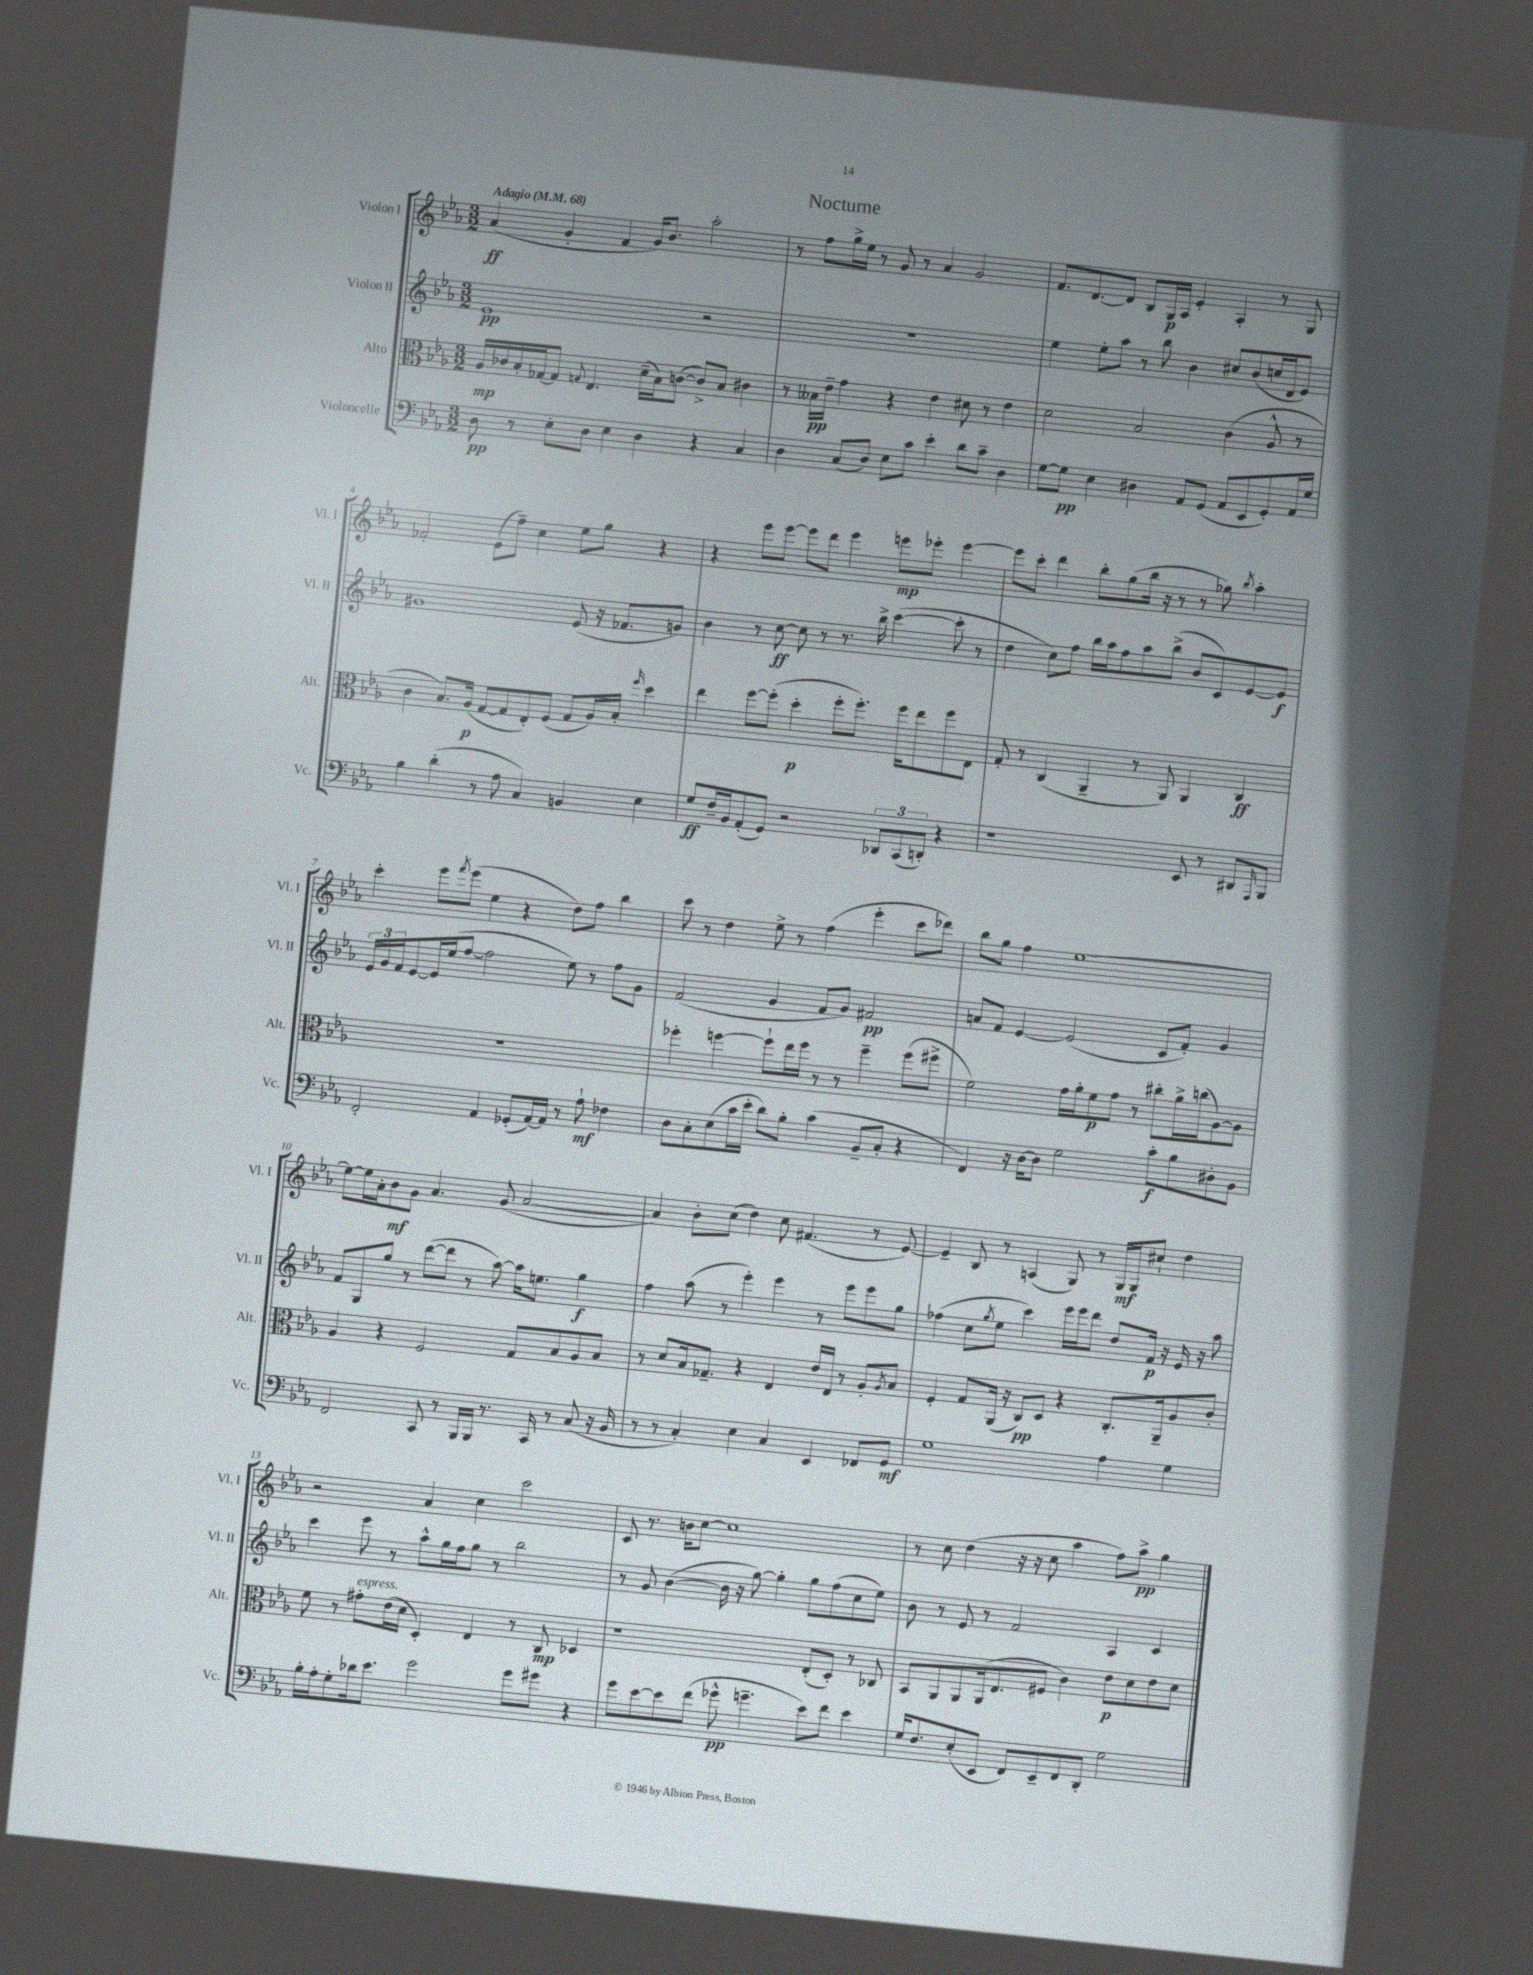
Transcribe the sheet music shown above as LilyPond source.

\header { title = "Nocturne" }
<<
\new StaffGroup <<
\new Staff = "s0" \with { instrumentName = "Violon I" shortInstrumentName = "Vl. I" } {
    \clef treble \key ees \major \numericTimeSignature \time 3/2 \tempo "Adagio" 4 = 68
    aes'4\ff( g'4-. f'4 g'16) bes'8. aes''2-. |
    r8 f''8 g''16-> ees''16 r8 g'8 r8 aes'4 g'2 |
    f'8. d'8.~ d'8 bes8 g16\p aes16 ees'4-. aes4-. r8 g8 |
    fes'2-. ees'8( f''8--) c''4 ees''8 g''8 r4 |
    r4 ees'''8 ees'''8~ ees'''8 d'''8 ees'''4 e'''8\mp ees'''8-. ees'''4~ |
    ees'''8 c'''8-. d'''4 bes''8-. g''8( bes''16 r16 r8 r8 ges''8) \acciaccatura { bes''8 } aes''4-. |
    c'''4-. ees'''8 \acciaccatura { f'''8 } ees'''8( ees''4 r4 d''8) f''8 bes''4 |
    c'''8 r8 d''4 ees''8-> r8 f''4( ees'''4-. c'''8 des'''8) |
    bes''8 g''8 f''4 ees''1~ |
    ees''8~ ees''16 aes'16-. bes'8\mf g'8 aes'4. g'8( aes'2~ |
    aes'4) bes'8-. c''8( d''4) c''8 fis'4.( r8 ees'8~) |
    ees'4-- bes8 r8 a4( g8) r8 g16\mf g16 cis''8-! d''4 |
    r2 aes'4 c''4 c'''2 |
    c'8 r8. b'16 c''8~ c''1 |
    r8 c''8 d''4( r16 r16 c''8 aes''4 f''8) aes''8->\pp g''4 \bar "|." |
}
\new Staff = "s1" \with { instrumentName = "Violon II" shortInstrumentName = "Vl. II" } {
    \clef treble \key ees \major \numericTimeSignature \time 3/2
    ees'1\pp r2 |
    R1. |
    ees''4 ees''8-. aes''8 r8 bes''8 bes'4 cis''8 bes'8( c''16 d'16 ees'8) |
    gis'1 ees'8( r16 fes'8. g'8) |
    bes'4 r8 c''8~\ff c''8 r8 r8. bes''16-> c'''4~( c'''8-. r8 |
    d''4 c''8) f''8 bes''16 aes''16 f''8 aes''8 bes''8->( bes'8 c'8) ees'8~ ees'8\f |
    \tuplet 3/2 { ees'16 g'16 f'16 } ees'8~ ees'16 ees''16( f''8~ f''2 ees''8) r8 f''8 g'8 |
    f'2( g'4 f'8 g'8) fis'2\pp |
    a'8 f'8 ees'4~ ees'2( c'8 f'8-.) g'4 |
    f'8 g8 g''8 r8 d'''8~( d'''8 r8 aes''8~) aes''16 e''8. g''4\f |
    f''4 aes''8( r8 ees'''4-.) ees'''4 r8 ees'''8 ees'''8 g''8 |
    fes''4( c''8 \acciaccatura { g''8 } ees''8 c'''4) ees'''16 ees'''16 d'''8 d''8 f'16\p r16 ees'16 r16 aes''8 |
    c'''4 ees'''8 r8 aes''8-^ g''16 f''16 g''8 r8 bes''2 |
    r8 g'8 bes'4~( bes'16 r16 g''8~) g''4-. g''8 f''8( c''8 ees''8) |
    bes'8 r8 ees'8 r8 f'2 aes4 c'4 \bar "|." |
}
\new Staff = "s2" \with { instrumentName = "Alto" shortInstrumentName = "Alt." } {
    \clef alto \key ees \major \numericTimeSignature \time 3/2
    aes16\mp ces'16 bes16-. ges16~ ges8 \appoggiatura { g8 } ees4. d'16--( bes16) c'8~( c'8->) bes8 cis'4 |
    r8 beses16\pp ees'16-- g'4 r4 ees'4 dis'8 r8 ees'4 |
    d'2 bes2 c'4( aes8-^ r8 |
    c'4 bes8.) aes16\p( g8~ g8 ees8-.) f8( g8 aes16) bes16-. \grace { f''16 } d''4 |
    ees''4 f''8~ f''8-.( d''4-.\p f''8-. f''8.-.) f''16 ees''8 f''8 ees8 |
    g8-. r8 c4( aes,4-- r8 aes,8) aes,4 c4\ff |
    R1. |
    fes''4-. f''4~ f''8-! ees''16 f''16 r8 r8 f''4-- f''8( fis''8-> |
    f'2) g'16 aes'16-. f'8\p g'8 r8 cis''8-. aes'16-> c''16( aes8~) aes8 |
    aes4 r4 f2 g8 bes8 aes8 bes8 |
    r8 d'8 bes16 ges8.-- r4 ees4 ees'16 ees16 r8 aes8-. \acciaccatura { aes8 } bes8 |
    f4-. g8 aes,16( r16 c8\pp) d8 r4 c8.-. aes,16-- aes8 c'8-. |
    f'8 r8 gis'8-.^\markup { \italic "espress." } ees'16( d'16 d4-.) ees4 r8 c8\mp des4 |
    r1 ees8-.( d8-.) r8 ces8 |
    bes,8 aes,8 aes,8 aes,16( ees8. fis8 c'4) ees'8\p d'8 ees'8 d'8 \bar "|." |
}
\new Staff = "s3" \with { instrumentName = "Violoncelle" shortInstrumentName = "Vc." } {
    \clef bass \key ees \major \numericTimeSignature \time 3/2
    d8\pp r8 ees8-. d8 ees4 d4 r4 c4 |
    d4 c8( d8) ees8 c'8 ees'4-. d'8 c'8-- d4 |
    g8~ g8\pp ees4 dis4 aes,8 g,8( aes,8 ees,8 g,8-.) aes,16 g16 |
    bes4 d'4-.( r8 aes8 c4) b,4 ees4 |
    g8\ff f16-- bes,16 aes,8-.( g,8) r2 \tuplet 3/2 { des,8 c,8( d,8-.) } r4 |
    r1 ees,8 r8 dis,8 \grace { aes,,16 } bes,,8 |
    f,2-. aes,4 ges,8-.( aes,16~) aes,16 r8 aes8-!\mf fes4 |
    d8 c8-. ees8( c'16 ees'16-. d'8) bes8-. c'4( bes,8-- c8-. r4 |
    f,4) r16 d16~ d8 g2 c'8-.\f bes8 dis8-. bes,8 |
    f,2 c,8 r8 bes,,16 bes,,16 r8. c,16 r8 c8( r16 bes,16 |
    r8 r8 c4-.) ees4 c4 ees,4 fes,8 g,8\mf |
    g1 aes4 g4 |
    bes16-. aes16-. g8-. des'16 ees'8. g'2 g'8 gis'8 r4 |
    g'8 ees'8~ ees'8 f'8( ges'8-^\pp g'4.-- ees'8) f'8 ees'4 |
    g16 f8. ees8-.( ees,8 f,8) ees,8-- f,8 d,8-. g2 \bar "|." |
}
>>
>>
